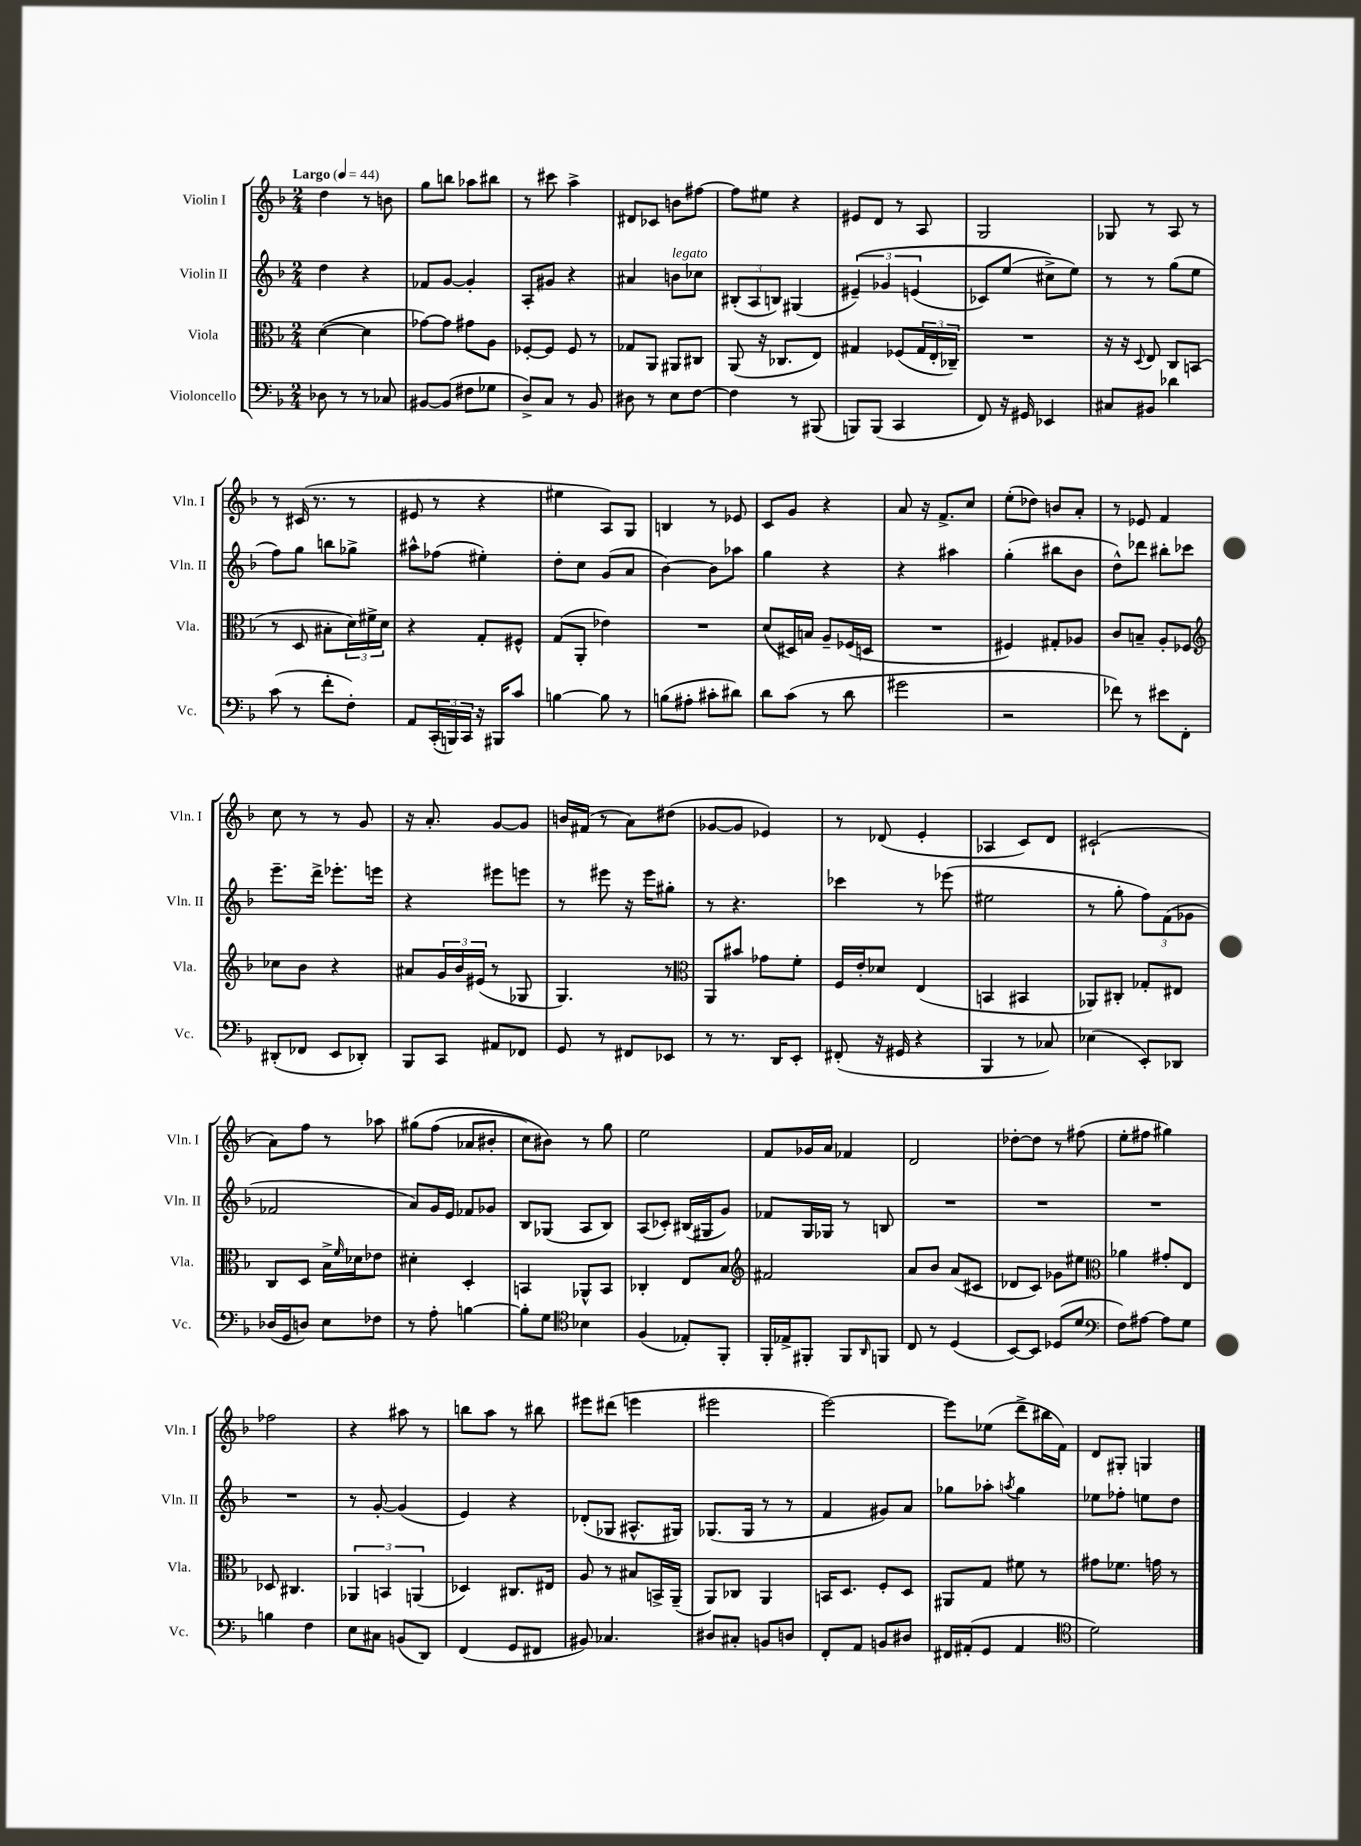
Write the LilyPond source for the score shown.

<<
\new StaffGroup <<
\new Staff = "s0" \with { instrumentName = "Violin I" shortInstrumentName = "Vln. I" } {
    \clef treble \key f \major \numericTimeSignature \time 2/4 \tempo "Largo" 4 = 44
    d''4 r8 b'8 |
    g''8 b''8 aes''8 bis''8 |
    r8 cis'''8 a''4-> |
    dis'8 ces'8 b'8 fis''8~ |
    fis''8 eis''8 r4 |
    eis'8 d'8 r8 a8 |
    g2 |
    ges8 r8 a8 r8 |
    r8 cis'16( r8. r8 |
    eis'8 r8 r4 |
    eis''4 a8) g8 |
    b4 r8 ees'8 |
    c'8 g'8 r4 |
    a'8 r16 f'8.-> c''8 |
    e''8-.( des''8) b'8 a'8-. |
    r8 ees'8 f'4 |
    c''8 r8 r8 g'8 |
    r16 a'8.-. g'8~ g'8 |
    b'16 fis'16( r8 a'8) dis''8( |
    ges'8~ ges'8 ees'4) |
    r8 des'8( e'4-. |
    aes4 c'8) d'8 |
    cis'2-!( |
    a'8) f''8 r8 aes''8 |
    gis''8\( f''8( aes'8 bis'8-. |
    c''8) bis'8\) r8 g''8 |
    e''2 |
    f'8 ges'16 a'16 fes'4 |
    d'2 |
    des''8~-. des''8 r8 fis''8( |
    e''8-. fis''8 gis''4) |
    fes''2 |
    r4 ais''8 r8 |
    b''8 a''8 r8 bis''8 |
    eis'''8 dis'''8( e'''4 |
    eis'''2 |
    e'''2~) |
    e'''8 ees''8( d'''8-> bis''16 f'16) |
    d'8 gis8-. g4 \bar "|." |
}
\new Staff = "s1" \with { instrumentName = "Violin II" shortInstrumentName = "Vln. II" } {
    \clef treble \key f \major \numericTimeSignature \time 2/4
    d''4 r4 |
    fes'8 g'8~ g'4-. |
    a8-. gis'8 r4 |
    ais'4 b'8^\markup { \italic "legato" } ces''8 |
    \tuplet 3/2 { bis8-.( a8 b8) } gis4( |
    \tuplet 3/2 { eis'4--)\( ges'4 e'4( } |
    ces'8) e''8( cis''8->\) e''8) |
    r8 r8 g''8( e''8 |
    f''8) g''8 b''8 ges''8-> |
    ais''8-^ fes''8( eis''4-.) |
    d''8-. c''8 g'8( a'8 |
    bes'4~) bes'8 aes''8 |
    g''4 r4 |
    r4 ais''4 |
    g''4-.( bis''8 bes'8 |
    d''8-^) des'''8 bis''8-. ces'''8 |
    e'''8.-- d'''16-> ees'''8.-. e'''16 |
    r4 eis'''8 e'''8 |
    r8 eis'''8 r16 eis'''16 gis''8-. |
    r8 r4. |
    ces'''4 r8 ees'''8( |
    eis''2 |
    r8 g''8-. \tuplet 3/2 { f''8) f'8( ges'8 } |
    fes'2 |
    a'8) g'16 e'16 fes'8 ges'8 |
    bes8 ges8( a8 bes8) |
    a8( ces'8-.) bis16( gis16 g'8) |
    fes'8 g16 ges16 r8 b8 |
    R2 |
    R2 |
    R2 |
    R2 |
    r8 g'8~-. g'4( |
    e'4) r4 |
    des'8-.( ges8 ais8.-^ gis16) |
    ges8.( ges16 r8 r8 |
    f'4 gis'8) a'8 |
    ges''8 aes''8-. \acciaccatura { a''8 } ges''4 |
    ees''8 fes''8-. e''8 d''8 \bar "|." |
}
\new Staff = "s2" \with { instrumentName = "Viola" shortInstrumentName = "Vla." } {
    \clef alto \key f \major \numericTimeSignature \time 2/4
    d'4~( d'4 |
    ges'8~) ges'8 gis'8 a8 |
    fes8~-. fes8 fes8 r8 |
    ges8 a,8 ais,8 cis8 |
    a,8( r16 ces8. e8) |
    gis4 fes8( \tuplet 3/2 { gis16 e16-. ces16--) } |
    R2 |
    r16 r16 \appoggiatura { d8 } e8 c8 b,8( |
    r8 d8 bis8-. \tuplet 3/2 { d'16) fis'16-> d'16 } |
    r4 g8-. fis8-^ |
    g8( a,8-. ees'4) |
    R2 |
    d'8( dis16) b16 a8-- fes16( d16 |
    R2 |
    fis4) gis8-. aes8 |
    c'8 b8-- a8-. fes8 |
    \clef treble ces''8 bes'8 r4 |
    ais'8 \tuplet 3/2 { g'16 bes'16 eis'16( } r8 ges8 |
    g4.) r8 |
    \clef alto a,8 bis'8 ges'8 f'8-. |
    f16 e'16-. des'8 e4( |
    b,4 bis,4 |
    aes,8) cis8-. ges8-. eis8 |
    c8 d8 bes16-> \grace { f'16 } des'16 ees'8 |
    dis'4-. d4-. |
    b,4 aes,8-^ b,8 |
    ces4-. e8 bes8 |
    \clef treble fis'2 |
    a'8 bes'8 a'8( cis'8 |
    des'8 c'8) ges'8 eis''8 |
    \clef alto aes'4 gis'8-. e8 |
    des8 cis4. |
    \tuplet 3/2 { aes,4 b,4 a,4( } |
    des4) cis8. eis16 |
    a8 r8 bis8 b,16-> a,16--( |
    a,8) ces8 a,4 |
    b,16 d8. f8-. d8 |
    ais,8 g8 fis'8 r8 |
    gis'8 fes'8. g'16 r8 \bar "|." |
}
\new Staff = "s3" \with { instrumentName = "Violoncello" shortInstrumentName = "Vc." } {
    \clef bass \key f \major \numericTimeSignature \time 2/4
    des8 r8 r8 ces8 |
    bis,8~ bis,8( fis8 ges8 |
    d8->) c8 r8 bes,8 |
    dis8 r8 e8 f8~ |
    f4 r8 bis,,8( |
    b,,8) b,,8( c,4 |
    f,8) r16 gis,16 ees,4 |
    cis8 bis,8 des'4 |
    c'8( r8 f'8-. f8-.) |
    a,8 \tuplet 3/2 { c,16-.( b,,16) c,16 } r16 bis,,16 c'8 |
    b4~ b8 r8 |
    b8( ais8-. cis'8-. dis'8) |
    d'8 c'8( r8 d'8 |
    gis'2 |
    r2 |
    fes'8) r8 eis'8 f,8-. |
    dis,8-.( fes,8 e,8 des,8-.) |
    bes,,8 c,8 ais,8 fes,8 |
    g,8 r8 fis,8 ees,8 |
    r8 r8. d,16 e,8-. |
    fis,8-.( r16 gis,16 r4 |
    bes,,4 r8 ces8) |
    ees4( e,8-.) des,8 |
    des16( g,16 d8) e8 fes8 |
    r8 a8-. b4~ |
    b8-. g8 \clef tenor bes4 |
    f4( ees8-.) f,8-. |
    f,16-. ees16-> fis,8-. fis,8 \grace { a,16 } f,8 |
    c8 r8 d4( |
    bes,8~) bes,8 des8( d'8 |
    \clef bass f8) ais8~ ais8 g8 |
    b4 f4 |
    e8 cis8 b,8( d,8) |
    f,4( g,8 fis,8 |
    bis,8) ces4. |
    dis8 cis8-. b,8 d8 |
    f,8-. a,8 b,8 dis8 |
    fis,16 ais,16-.( g,8 ais,4 |
    \clef tenor d'2) \bar "|." |
}
>>
>>
\layout { \context { \Score \remove "Bar_number_engraver" } }
